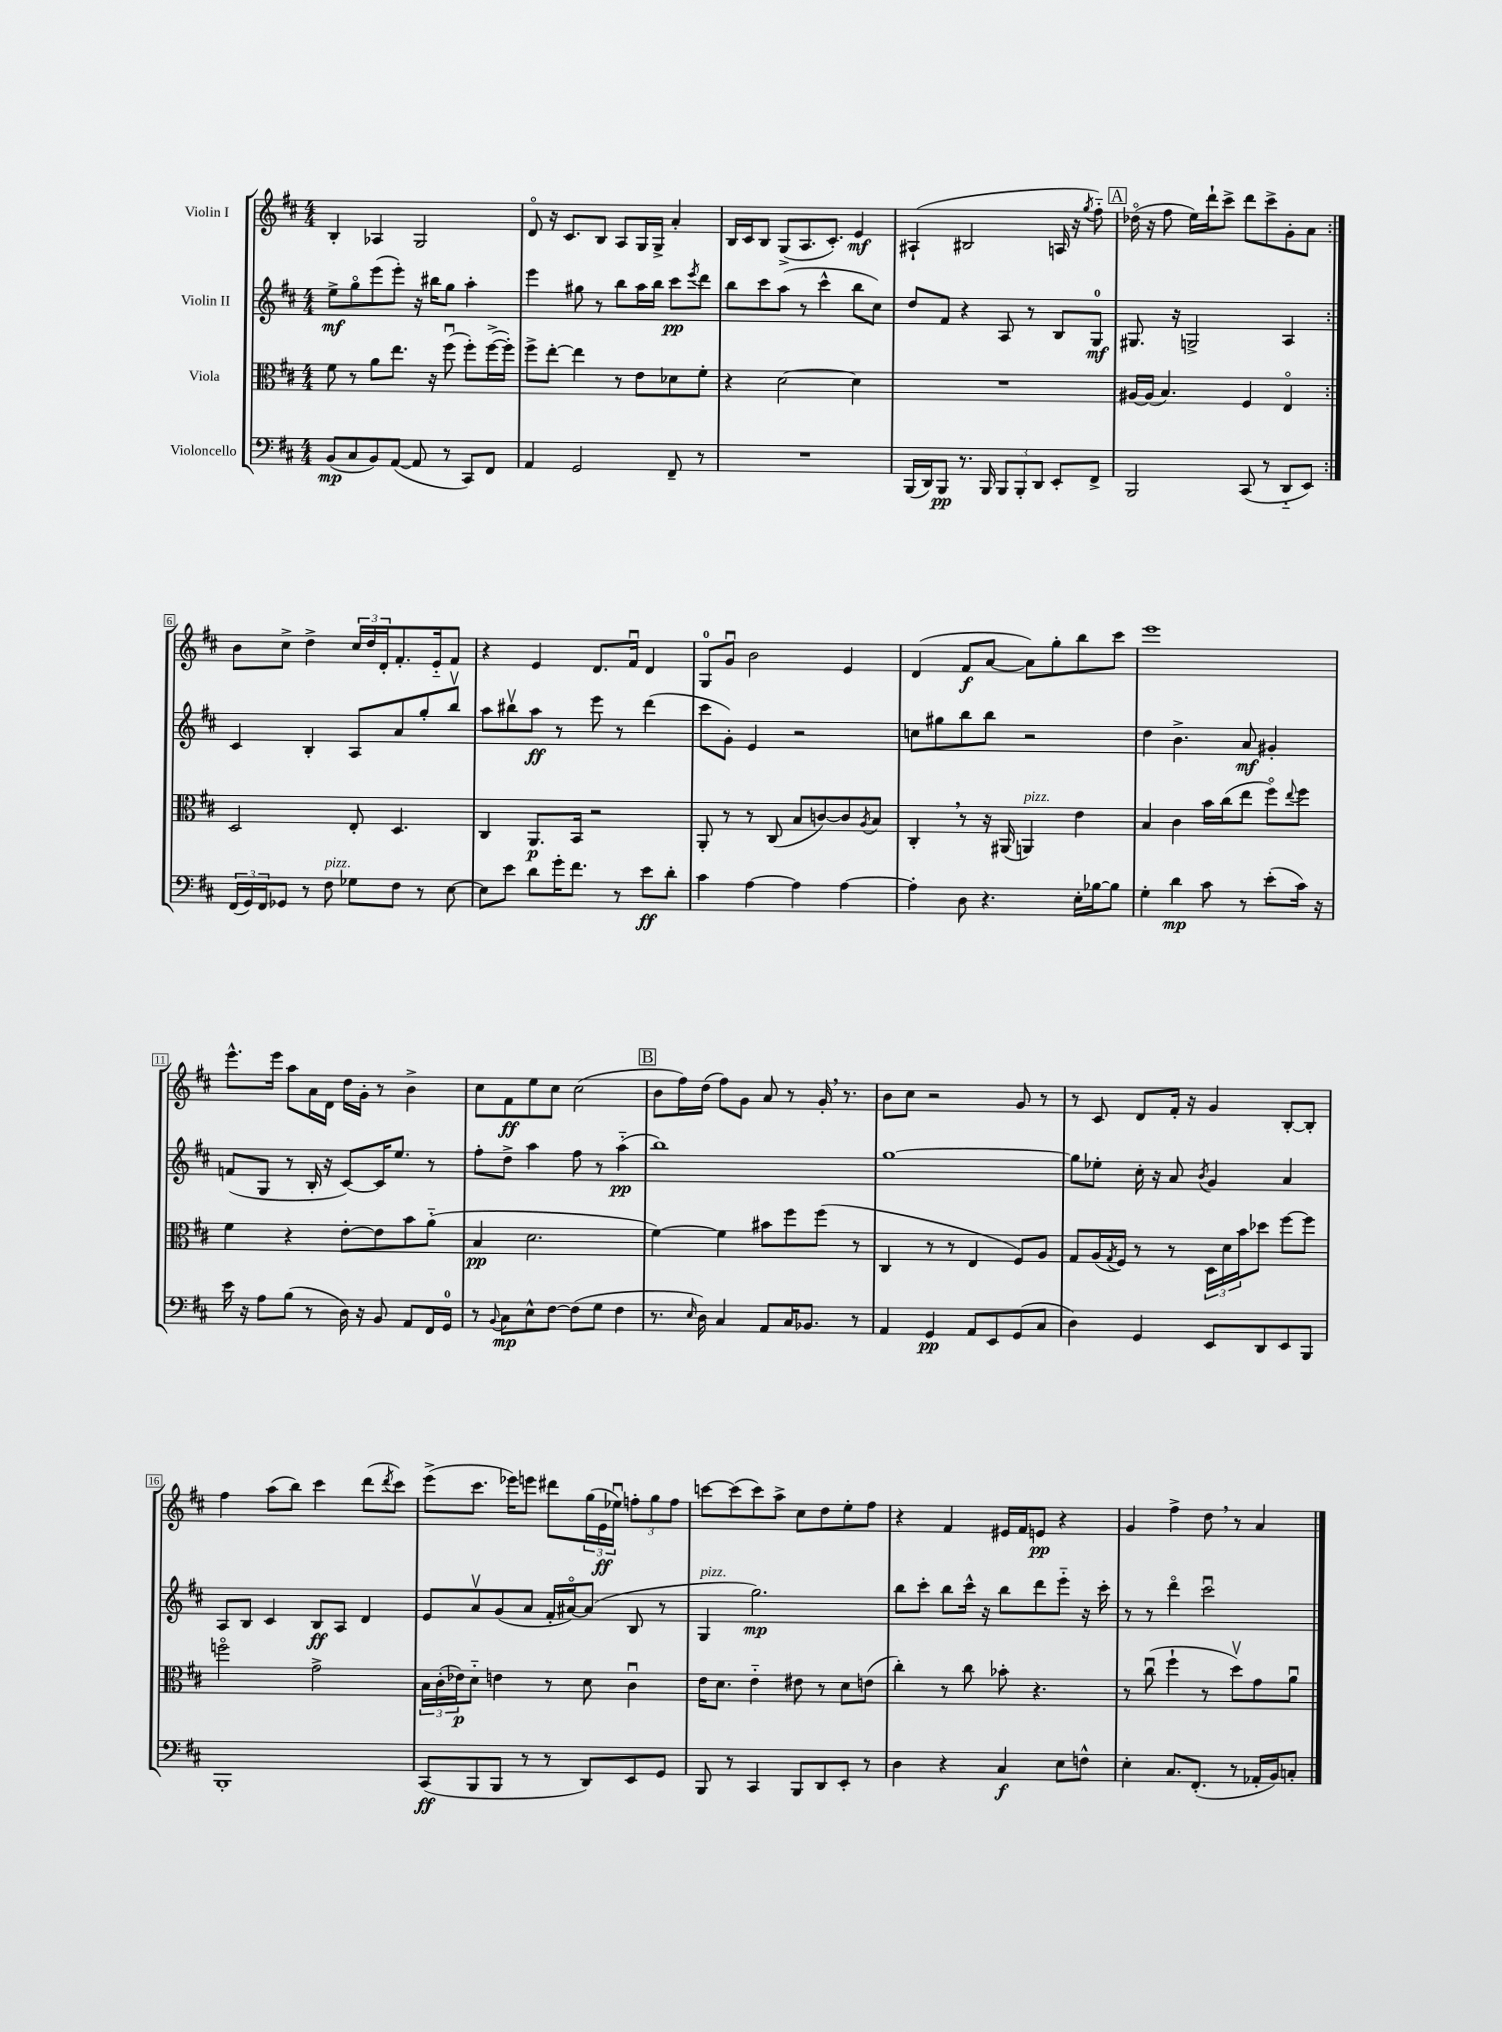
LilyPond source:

<<
\new StaffGroup <<
\new Staff = "s0" \with { instrumentName = "Violin I" } {
    \clef treble \key d \major \numericTimeSignature \time 4/4
    \repeat volta 2 { b4-. aes4 g2 |
    d'8\flageolet r16 cis'8. b8 a8 g16 g16-> a'4-. |
    b16 cis'16 b8 g8->( a8. cis'8.-.) e'4\mf |
    ais4-!( bis2 a16 r16 \acciaccatura { g''8 } fis''8-_) |
    \mark \markup { \box "A" } des''16\flageolet( r16 fis''8 e''16) d'''16-! cis'''8-> d'''8 cis'''8-> g'8-. a'8 | }
    b'8 cis''8-> d''4-> \tuplet 3/2 { cis''16 d''16 d'16-. } fis'8.-. e'16-_ fis'8 |
    r4 e'4 d'8. fis'16\downbow d'4 |
    g8-0 g'8\downbow b'2 e'4 |
    d'4( fis'8\f a'8~ a'8) g''8-. b''8 cis'''8 |
    e'''1 |
    e'''8.-^ e'''16 a''8 a'16 d'16 d''16 g'16-. r8 b'4-> |
    cis''8 fis'8\ff e''8 cis''8 cis''2( |
    \mark \markup { \box "B" } b'8 fis''16) d''16( fis''8) g'8 a'8 r8 g'16-. \breathe r8. |
    b'8 cis''8 r2 g'8 r8 |
    r8 cis'8 d'8 fis'16-. r16 g'4 b8~-. b8-. |
    fis''4 a''8( b''8) cis'''4 d'''8( \acciaccatura { d'''8 } cis'''8) |
    e'''8->( cis'''8. ees'''16) e'''8 dis'''8 \tuplet 3/2 { g''16( e'16\ff ees''16\downbow) } \tuplet 3/2 { f''8-. g''8 f''8 } |
    c'''8~ c'''8( c'''8) a''8-> cis''8 d''8 e''8-. fis''8 |
    r4 fis'4 eis'16 fis'16 e'8\pp r4 |
    g'4 fis''4-> d''8 \breathe r8 a'4 \bar "|." |
}
\new Staff = "s1" \with { instrumentName = "Violin II" } {
    \clef treble \key d \major \numericTimeSignature \time 4/4
    \repeat volta 2 { e''8->\mf g''8\flageolet e'''8( e'''8-.) r16 bis''16 g''8 a''4-. |
    e'''4 gis''8 r8 b''8 a''16 b''16 cis'''8\pp \acciaccatura { e'''8 } d'''8 |
    b''8 cis'''8 a''8( r8 cis'''4-^ b''8 cis''8) |
    d''8 fis'8 r4 a8 r8 b8 g8-0\mf |
    \mark \markup { \box "A" } gis8. r16 g2-> a4 | }
    cis'4 b4-. a8 a'8 g''8-. b''8\upbow |
    a''8 bis''8\upbow a''8\ff r8 e'''8 r8 d'''4( |
    cis'''8 g'8-.) e'4 r2 |
    c''8 gis''8 b''8 b''8 r2 |
    d''4 b'4.-> a'8\mf gis'4-. |
    f'8( g8 r8 b16-. r16 cis'8~) cis'16 e''8. r8 |
    fis''8-. d''8-> a''4 fis''8 r8 a''4-_\pp( |
    \mark \markup { \box "B" } b''1) |
    g''1~ |
    g''8 ees''8-. cis''16-. r16 a'8 \acciaccatura { b'8 } g'4 a'4 |
    a8 b8 cis'4 b8\ff a8 d'4 |
    e'8 a'8\upbow g'8( a'8 fis'16-. ais'16~\flageolet) ais'8( b8 r8 |
    g4^\markup { \italic "pizz." } g''2.\mp) |
    b''8 cis'''8-. b''8 cis'''16-^ r16 b''8 d'''8 e'''8-_ r16 cis'''16-. |
    r8 r8 d'''4\flageolet cis'''2\downbow \bar "|." |
}
\new Staff = "s2" \with { instrumentName = "Viola" } {
    \clef alto \key d \major \numericTimeSignature \time 4/4
    \repeat volta 2 { fis'8 r8 a'8 e''8. r16 fis''8\downbow( fis''8-.) fis''16~->( fis''16-.) |
    fis''8-> e''8~-. e''4 r8 e'8 des'8 fis'8-. |
    r4 d'2~ d'4 |
    R1 |
    \mark \markup { \box "A" } ais16~ ais16( b4.) fis4 e4\flageolet | }
    d2 e8-. d4. |
    cis4 a,8.\p b,16 r2 |
    a,8-. r8 r8 cis8( b8 c'8~) c'8 \acciaccatura { a8 } b8 |
    cis4-. \breathe r8 r16 ais,16( a,4^\markup { \italic "pizz." }) e'4 |
    b4 cis'4 b'16 cis''16( e''8 fis''8\flageolet) \appoggiatura { e''8 } fis''8 |
    fis'4 r4 e'8~-. e'8 b'8 a'8-_( |
    b4\pp d'2. |
    \mark \markup { \box "B" } fis'4~) fis'4 bis'8 fis''8 fis''8( r8 |
    cis4 r8 r8 e4 fis8) a8 |
    g8 a16( \acciaccatura { g8 } fis16) r8 r8 \tuplet 3/2 { d16 d'16 b'16 } des''8 fis''8~ fis''8 |
    f''2\flageolet g'2-> |
    \tuplet 3/2 { b16 cis'16-.( ees'16\p) } d'8-_ e'4 r8 d'8 cis'4\downbow |
    e'16 d'8. e'4-_ eis'8 r8 d'8 e'8( |
    cis''4-.) r8 cis''8 bes'8-. r4. |
    r8 cis''8\downbow( fis''4-! r8 d''8\upbow) g'8 a'8\downbow \bar "|." |
}
\new Staff = "s3" \with { instrumentName = "Violoncello" } {
    \clef bass \key d \major \numericTimeSignature \time 4/4
    \repeat volta 2 { b,8\mp( cis8 b,8) a,8~( a,8 r8 cis,8) fis,8 |
    a,4 g,2 fis,8-- r8 |
    R1 |
    b,,16( d,16) b,,8\pp r8. b,,16 \tuplet 3/2 { b,,8 b,,8-. d,8 } e,8-. fis,8-> |
    \mark \markup { \box "A" } b,,2 cis,8( r8 d,8-_ e,8) | }
    \tuplet 3/2 { fis,16( g,16) fis,16 } ges,8 r8 fis8^\markup { \italic "pizz." } ges8 fis8 r8 e8~ |
    e8 e'8 d'8 g'16-. fis'8. r8 e'8\ff d'8-. |
    cis'4 a4~ a4 a4~ |
    a4-. d8 r4. e16-. bes16~ bes8 |
    g4-. d'4\mp cis'8 r8 e'8-.( cis'16) r16 |
    e'16 r16 a8 b8( r8 d16) r16 b,8 a,8 fis,16 g,16-0 |
    r8 \appoggiatura { b,8 } cis8\mp e8-^ fis8~ fis8( g8 fis4 |
    \mark \markup { \box "B" } r8. \grace { e16 } d16) cis4 a,8 cis16 bes,8. r8 |
    a,4 g,4\pp a,8 e,8 g,8( cis8 |
    d4) g,4 e,8 d,8 e,8 b,,8 |
    b,,1-. |
    cis,8\ff( b,,8 b,,8 r8 r8 d,8) e,8 g,8 |
    b,,8 r8 cis,4 b,,8 d,8 e,8-. r8 |
    d4 r4 cis4\f e8 f8-^ |
    e4-. cis8. fis,8.-.( r8 aes,16-. b,16) c8-. \bar "|." |
}
>>
>>
\layout { \context { \Score \override BarNumber.stencil = #(make-stencil-boxer 0.1 0.3 ly:text-interface::print) } }
